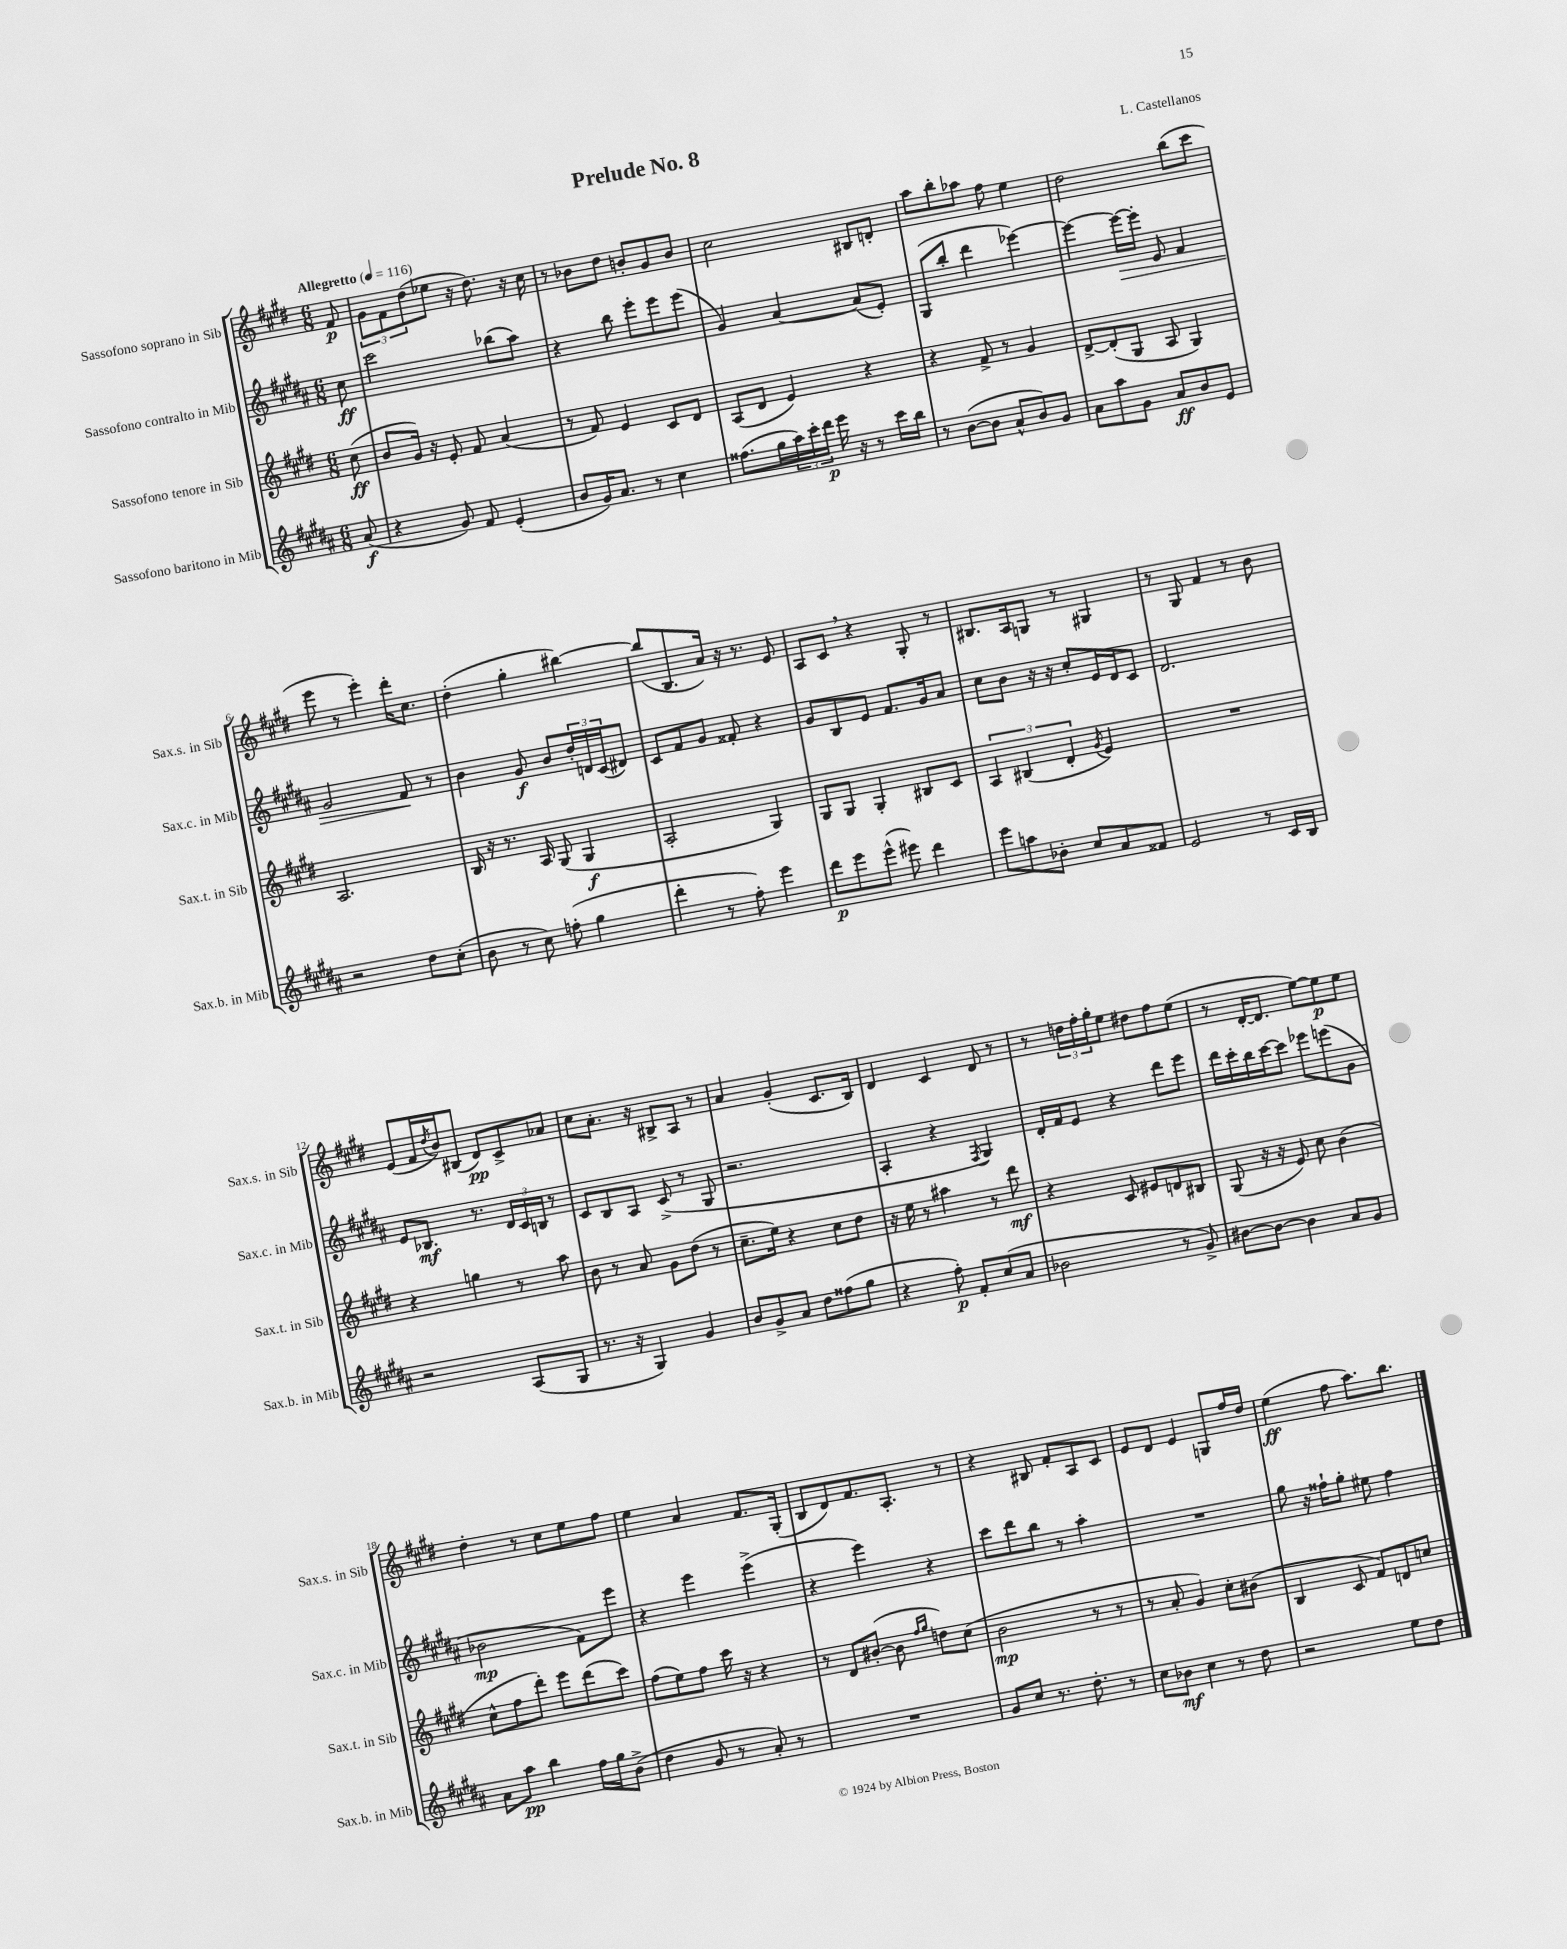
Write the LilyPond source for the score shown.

\header { title = "Prelude No. 8" composer = "L. Castellanos" }
<<
\new StaffGroup <<
\new Staff = "s0" \with { instrumentName = "Sassofono soprano in Sib" shortInstrumentName = "Sax.s. in Sib" } {
    \clef treble \key e \major \numericTimeSignature \time 6/8 \partial 8 \tempo "Allegretto" 4 = 116
    fis'8\p |
    \tuplet 3/2 { gis'8 fis'8 dis''8( } ees''8 r16 dis''8.) r16 cis''16 |
    r8 bes'8 dis''8 b'8-. gis'8 b'8 |
    cis''2 bis8 d'8-. |
    a''8 b''8-. aes''8 fis''8 e''4 |
    dis''2 b''8( cis'''8 |
    e'''8 r8 e'''4-.) dis'''16-. cis''8. |
    dis''4-.( gis''4-. bis''4~) |
    bis''8( b8. a'16) r16 r8. e'8 |
    a8 cis'8 \breathe r4 gis8-. r8 |
    bis8. a16 g8 r8 gis4 |
    r8 gis8 fis'4 r8 b'8 |
    e'8( fis'16 \acciaccatura { dis''8 } b'16) bis8( dis'8\pp) cis'8-> aes'8 |
    cis''8 a'8.-. r16 bis8-> a8 r8 |
    a'4 gis'4-.( cis'8. b16) |
    dis'4 cis'4 dis'8 r8 |
    r8 \tuplet 3/2 { d''16 fis''16-. gis''16-. } e''8 dis''8 fis''8 e''8( |
    r8 dis'16~-. dis'8. e''8~) e''8\p e''8 |
    dis''4-. r8 cis''8 e''8 fis''8 |
    e''4 a'4 fis'8. gis16-.( |
    b8 dis'8) fis'8. a8.-. r8 |
    r4 bis8 fis'8-. a8 cis'8 |
    e'8 dis'8 e'4 g8 fis''16 dis''16 |
    e''4\ff( fis''8 a''8.) b''8. \bar "|." |
}
\new Staff = "s1" \with { instrumentName = "Sassofono contralto in Mib" shortInstrumentName = "Sax.c. in Mib" } {
    \clef treble \key b \major \numericTimeSignature \time 6/8 \partial 8
    cis''8\ff |
    cis'''2 bes''8( ais''8) |
    r4 b''8 e'''8-. e'''8 e'''8( |
    gis'4) ais'4~ ais'8( e'8-.) |
    gis8( b''8-. dis'''4 ees'''4~) |
    ees'''4~ ees'''16~\> ees'''16-. e'8 fis'4 |
    gis'2 fis'8\! r8 |
    b'4 gis'8\f b'8 \tuplet 3/2 { dis''16-. d'16 cis'16( } dis'8) |
    cis'8 fis'8 gis'8 fisis'8-. r4 |
    gis'8 b8 e'8 fis'8. gis'16 ais'8 |
    cis''8 b'8 r16 r16 cis''8-. e'16 dis'16 cis'8 |
    dis'2. |
    e'8 bes8.\mf r8. \tuplet 3/2 { dis'16 cis'16 b16 } r8 |
    cis'8 b8 ais8 cis'8->( r8 gis8 |
    r2. |
    ais4-. r4 \acciaccatura { fis8 } gis4) |
    dis'16-. fis'16 e'8 r4 dis'''8 e'''8 |
    dis'''16 cis'''16-. b''16 cis'''16~ cis'''8 ees'''8 e'''8( gis'8 |
    bes'2\mp fis'8) e'''8 |
    r4 e'''4 e'''4->( |
    r4 e'''4) r4 |
    cis'''8 dis'''8 b''8 r8 ais''4-. |
    R2. |
    gis''8 r16 fisis''16-! gis''8-. eis''8 fisis''4 \bar "|." |
}
\new Staff = "s2" \with { instrumentName = "Sassofono tenore in Sib" shortInstrumentName = "Sax.t. in Sib" } {
    \clef treble \key e \major \numericTimeSignature \time 6/8 \partial 8
    cis''8\ff( |
    b'8 gis'16) r16 e'8-. fis'8 a'4( |
    r8 fis'8) e'4 cis'8 dis'8 |
    a8( dis'8 e'4) r4 |
    r4 fis'8-> r8 gis'4 |
    dis'8~-> dis'8-.( gis8 a8 gis4) |
    a2. |
    b16 r16 r8. a16 gis8( gis4\f |
    a2-. gis4) |
    gis8 gis8 gis4-. bis8 cis'8 |
    \tuplet 3/2 { a4 bis4( dis'4-. } \acciaccatura { gis'8 } e'4) |
    R2. |
    r4 g''4 r8 a''8 |
    b'8 r8 a'8 gis'8 dis''8( r8 |
    cis''8.-- e''16) r4 cis''8 dis''8 |
    r16 e''16 r8 ais''4 r8 dis'''8\mf |
    r4 cis'8 eis'8 d'8 bis8 |
    gis8( r16 r16 e'8) cis''8 b'4( |
    cis''8-^ fis''8 dis'''8-.) e'''8 dis'''8( cis'''8) |
    fis''8( e''8) fis''8 cis'''16 r16 r4 |
    r8 dis'8 bis'8~-.( bis'8 \grace { fis''16 gis''16 } d''8) cis''8( |
    b'2\mp r8 r8 |
    r8 a'8-. gis'4) cis''8-. bis'8( |
    b4 cis'8 fis'8) d'8 c''8 \bar "|." |
}
\new Staff = "s3" \with { instrumentName = "Sassofono baritono in Mib" shortInstrumentName = "Sax.b. in Mib" } {
    \clef treble \key b \major \numericTimeSignature \time 6/8 \partial 8
    ais'8\f( |
    r4 gis'8) fis'8 e'4-.( |
    b'8 gis'16) ais'8. r8 cis''4 |
    fisis''8.( gis''16 \tuplet 3/2 { ais''16) cis'''16-. dis'''16\p } e'''16 r16 r8 cis'''16 b''16 |
    r8 b'8~( b'8 ais'8-^ b'8) gis'8 |
    ais'8 ais''8 gis'8 ais'8\ff b'8 e'8 |
    r2 dis''8 cis''8-.( |
    b'8 r8 cis''8) f''8-.( gis''4 |
    dis'''4-. r8 fis''8-.) e'''4 |
    dis'''8\p e'''8 e'''8-^( eis'''8) dis'''4 |
    e'''8 a''8 bes'8-. cis''8 ais'8 fisis'8 |
    e'2 r8 cis'16 b16 |
    r2 ais8( gis8 |
    r8. r16 gis4) gis'4 |
    b'8 gis'8-> ais'8 dis''8 fisis''8( gis''8 |
    r4 fis''8-.\p) fis'8-. cis''8( ais'8 |
    bes'2 r8 gis'8->) |
    bis'8~ bis'8~ bis'4 ais'8 gis'8 |
    ais'8 ais''8\pp b''4 fis''16 gis''16 b'8->( |
    dis''4 gis'8 r8 ais'8-.) r8 |
    R2. |
    gis'8 cis''8 r8. dis''8.-. r8 |
    cis''8 bes'8\mf cis''4 r8 dis''8 |
    r2 e''8 dis''8 \bar "|." |
}
>>
>>
